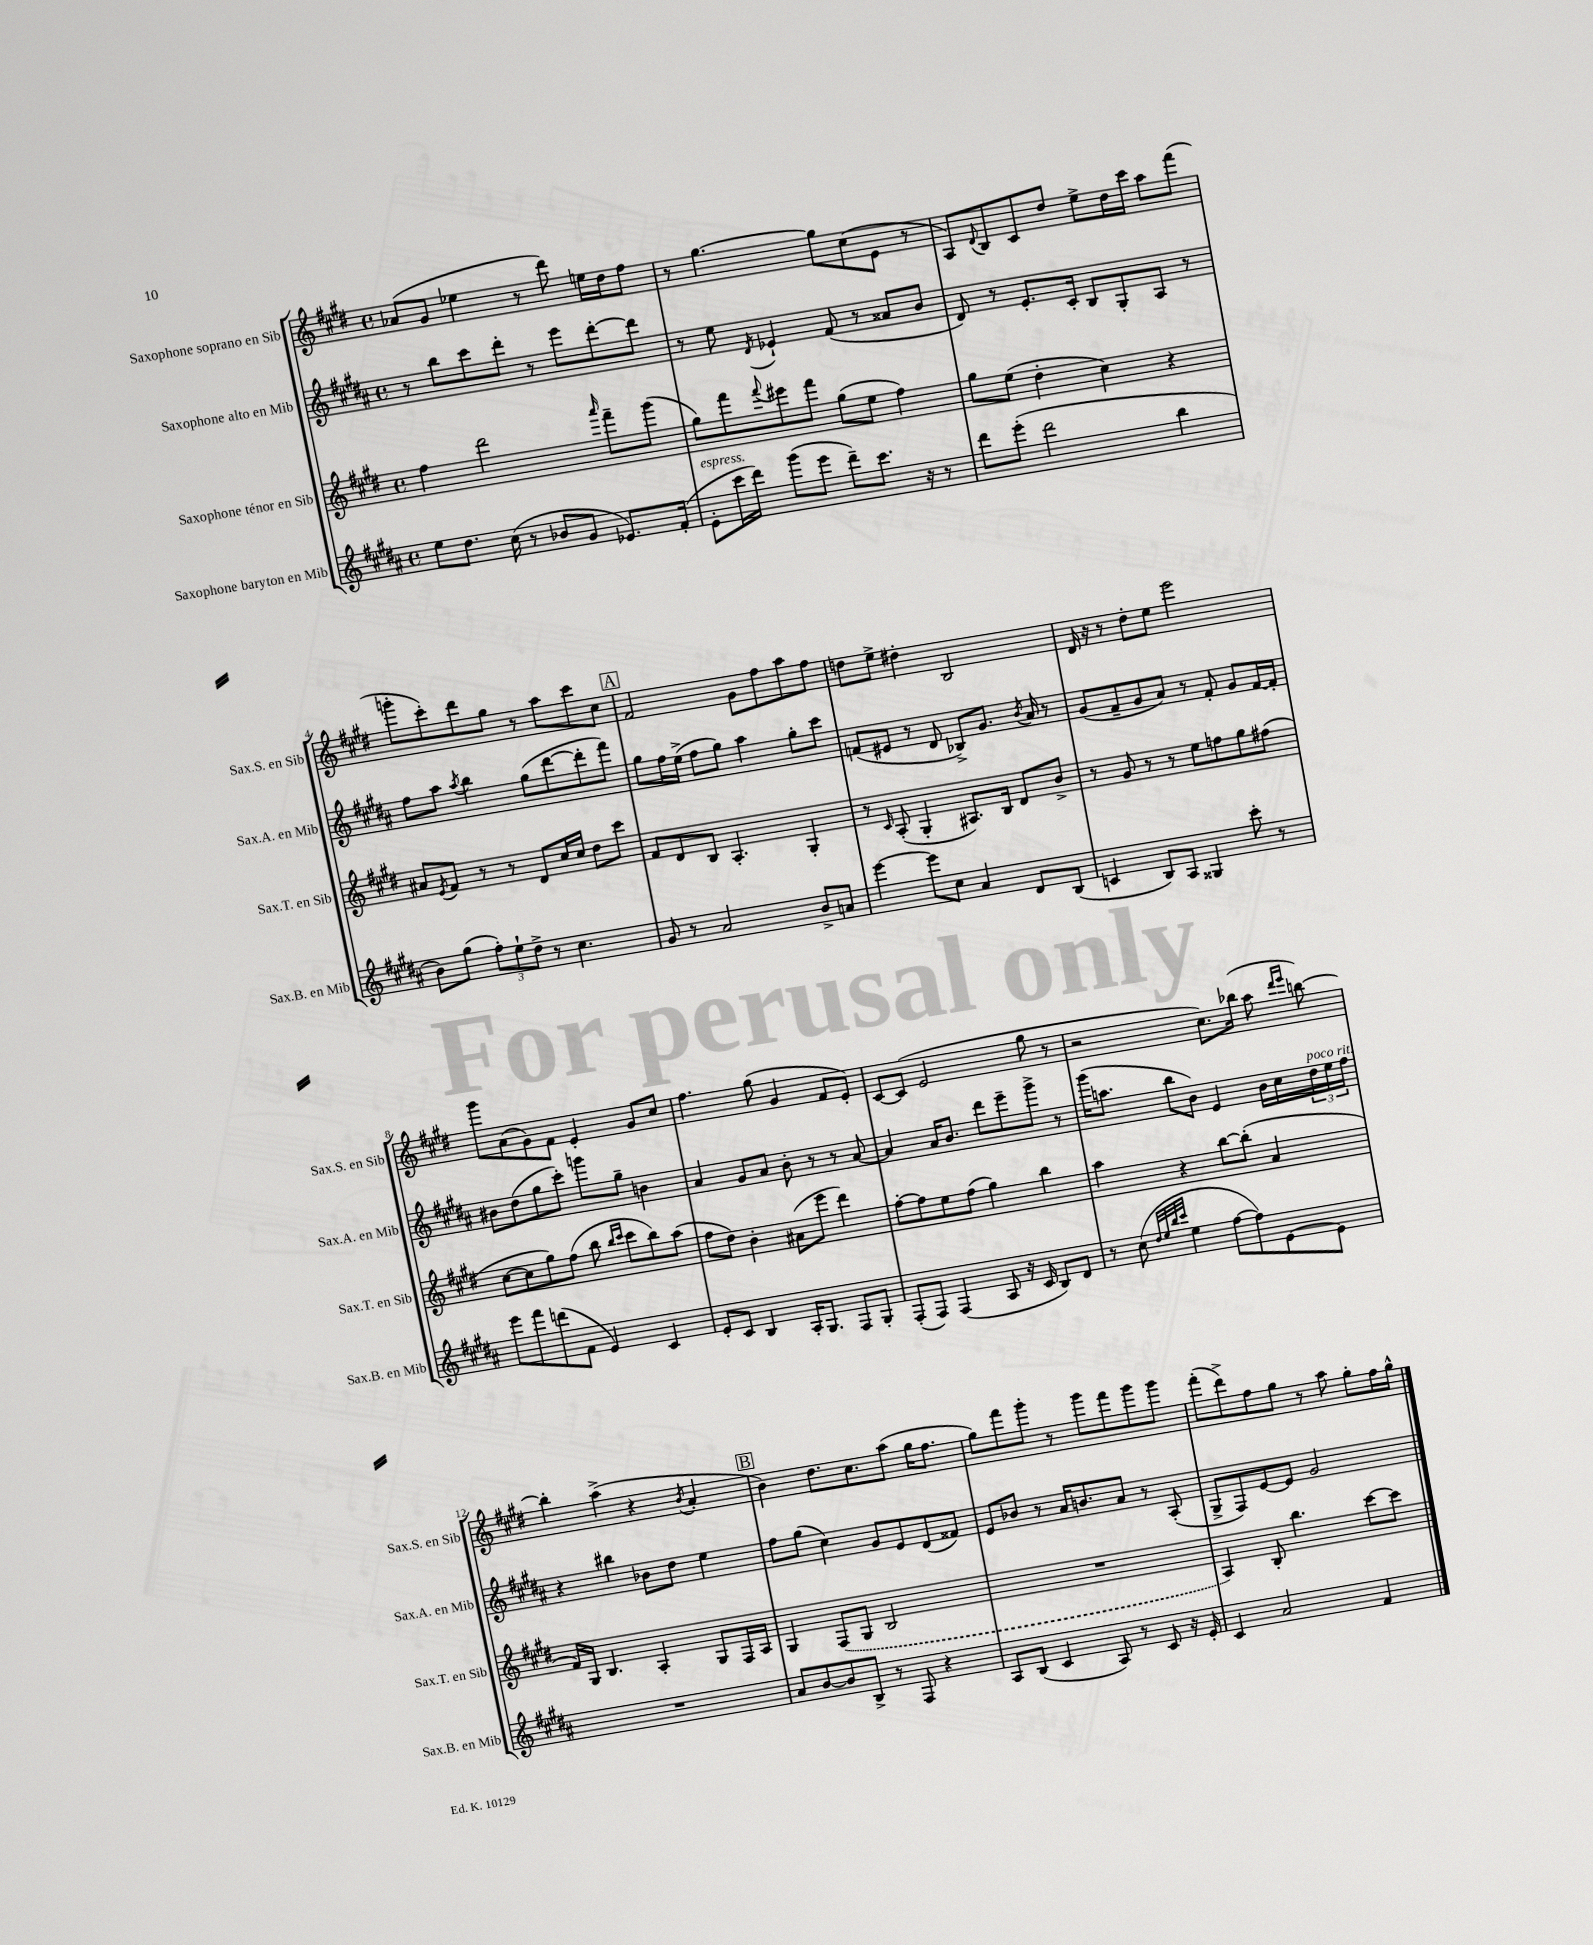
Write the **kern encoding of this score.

**kern	**kern	**kern	**kern
*staff4	*staff3	*staff2	*staff1
*clefG2	*clefG2	*clefG2	*clefG2
*k[f#c#g#d#a#]	*k[f#c#g#d#]	*k[f#c#g#d#a#]	*k[f#c#g#d#]
*M4/4	*M4/4	*M4/4	*M4/4
*met(c)	*met(c)	*met(c)	*met(c)
8ee	4ff#	8r	(8a-
8.dd#	.	8bb	8g#
.	2ddd#	8ccc#	4ee-
(16cc#	.	.	.
8r	.	8ddd#'	.
8b-	.	8r	8r
8g#	.	8eee	8ddd#)
.	16qqaaa	.	.
8.e-)	8fff#~	[8ddd#'	16ee
.	.	.	16dd#
.	(8ggg#	8ddd#]	8ff#
(16f#'	.	.	.
=	=	=	=
8e'	8gg#)	8r	8r
16ccc#	8fff#	8ee	[4.gg#
16ddd#)	.	.	.
.	8qqfff#	8qd#	.
(8ggg#	8eee#	4e-`	.
8eee	8fff#	.	.
8ddd#~)	(8gg#	(8f#	8gg#]
8.ccc#	8ee	8r	(8cc#
.	4ff#)	8a##	8e
16r	.	.	.
8r	.	8b	8r
=	=	=	=
8ddd#	8gg#	8d#)	8A)
.	.	.	8qqd#
(8eee'	(8ee	8r	8B
2ddd#	4dd#'	8.e'	8c#
.	.	.	8dd#
.	.	16c#'	.
.	4cc#)	8B	8ee^
.	.	8G#'	16dd#
.	.	.	16ccc#
4bb	4r	8A#	8aa
.	.	8r	(8fff#
=	=	=	=
8b)	8a#	8ff#	8ggg'
.	8qe	.	.
(8gg#	8f#	8aa#	8ccc#')
.	.	8qaa#	.
12ff#')	8r	4bb	8ddd#
12ee`	.	.	.
.	8r	.	8gg#
12dd#^	.	.	.
8r	8d#	(8gg#	8r
4.cc#	16cc#	[8ddd#	8aa
.	16cc#	.	.
.	8dd#	8ddd#']	8ccc#
.	8ccc#	8fff#)	8cc#
=	=	=	=
8g#	8f#	8gg#	2f#
8r	8d#	16ff#	.
.	.	(16ee^	.
2a#	8B	8ff#	.
.	4.A'	8gg#)	.
.	.	4aa#	8g#
.	.	.	8ff#
8b^	4G#'	8gg#'	8aa
8a	.	8ccc#	8ff#
=	=	=	=
[4eee	8r	(8f	8dd
.	16qqc#	.	.
.	(8A'	8e#	8ee^
8eee]	4G#'	8r	4dd#'
8cc#	.	8d#	.
4a#	8.A#)	8B-^)	2B
.	.	8.g#	.
.	16B	.	.
8d#	8d#	.	.
.	.	8qb	.
.	.	16a#	.
(8B	8b^	8r	.
=	=	=	=
4c	8r	(8g#	16d#
.	.	.	16r
.	8g#	8f#~	8r
8B)	8r	8g#	8dd#'
8A#	8r	8a#)	8ee
4G##	8ee	8r	2eee
.	8ff	8f#'	.
8ccc#'	8gg#	8g#	.
8r	(8ff#	[16f#	.
.	.	16f#']	.
=	=	=	=
8eee	[8cc#	8b#	8ggg#
8fff#	8cc#]	(8dd#	(8a
(8ddd	8gg#)	8gg#	8g#)
8f#	(8ff#	8ccc#')	8f#
4e)	8bb	8ggg	4e'
.	16qqbb	.	.
.	16qqccc#	.	.
.	8ccc#	8gg#~	.
4c#	8bb)	4b	8g#
.	(8aa	.	8cc#
=	=	=	=
8e'	8ff#	4a#	4.ff#
8c#	8dd#)	.	.
4B	4b'	8g#	.
.	.	8a#	(8gg#
16A#'	(8a#	8b'	4g#
8.G#	.	.	.
.	8eee	8r	.
8F#	4ddd#)	8r	8f#
8G#'	.	[8a#	8e')
=	=	=	=
(8F#'	[8ff#'	4a#]	[8c#
8F#)	8ff#]	.	(8c#]
(4F#	8ee	16a#	2e
.	.	8.b	.
.	(8ff#	.	.
8A#	4gg#)	8ddd#	.
16r	.	8eee~	.
16c#	.	.	.
8B)	4bb	8ggg#^	8gg#
8d#	.	8r	8r
=	=	=	=
8r	4aa	(16ggg#	2r
.	.	8.aa	.
(8cc#	.	.	.
32qqdd#	.	.	.
32qqee	.	.	.
32qqbb	.	.	.
32qqccc#	.	.	.
4ee	4r	8bb	.
.	.	8b)	.
[8ff#	[8bb	4e	8.cc#)
8ff#])	(8bb']	.	.
.	.	.	(16bb-
[8e	4a	16b	8aa
.	.	16cc#	.
.	.	.	16qqddd#
.	.	.	16qqeee
8e]	.	24dd#	[8bb)
.	.	24ee	.
.	.	24ff#	.
=	=	=	=
1r	16f#)	4r	4bb']
.	16G#	.	.
.	4.B	.	.
.	.	4bb#	(4aa^
.	4A'	8b-	4r
.	.	8dd#	.
.	.	.	8qb
.	8G#	4ee	4a'
.	16F#	.	.
.	16A	.	.
=	=	=	=
8a#	4G#	8ff#	4b)
[8b	.	(8gg#	.
8b]	(8F#	4cc#)	8.dd#
8B^	8G#	.	.
.	.	.	8.cc#
8r	2B	8g#	.
8F#	.	8e	(8aa
4r	.	(8d#	16gg#
.	.	.	8.ff#
.	.	8f##)	.
=	=	=	=
8A#	1r	8e	8gg#)
(8B	.	8b-	8fff#
4c#	.	8r	8ggg#'
.	.	16a#	8r
.	.	8.b	.
8A#)	.	.	8ggg#
8r	.	8a#	8fff#
8c#	.	8r	8ggg#
16r	.	(8A#'	8ggg#
16e'	.	.	.
=	=	=	=
4c#	4A)	8G#^	(8fff#'
.	.	8F#)	8ddd#^)
2a#	8B'	[8e	8ff#
.	4.bb	8e]	8gg#
.	.	2g#	8r
.	.	.	8aa
4f#	[8ccc#	.	8gg#'
.	8ccc#]	.	16ff#
.	.	.	16gg#^^
==	==	==	==
*-	*-	*-	*-
